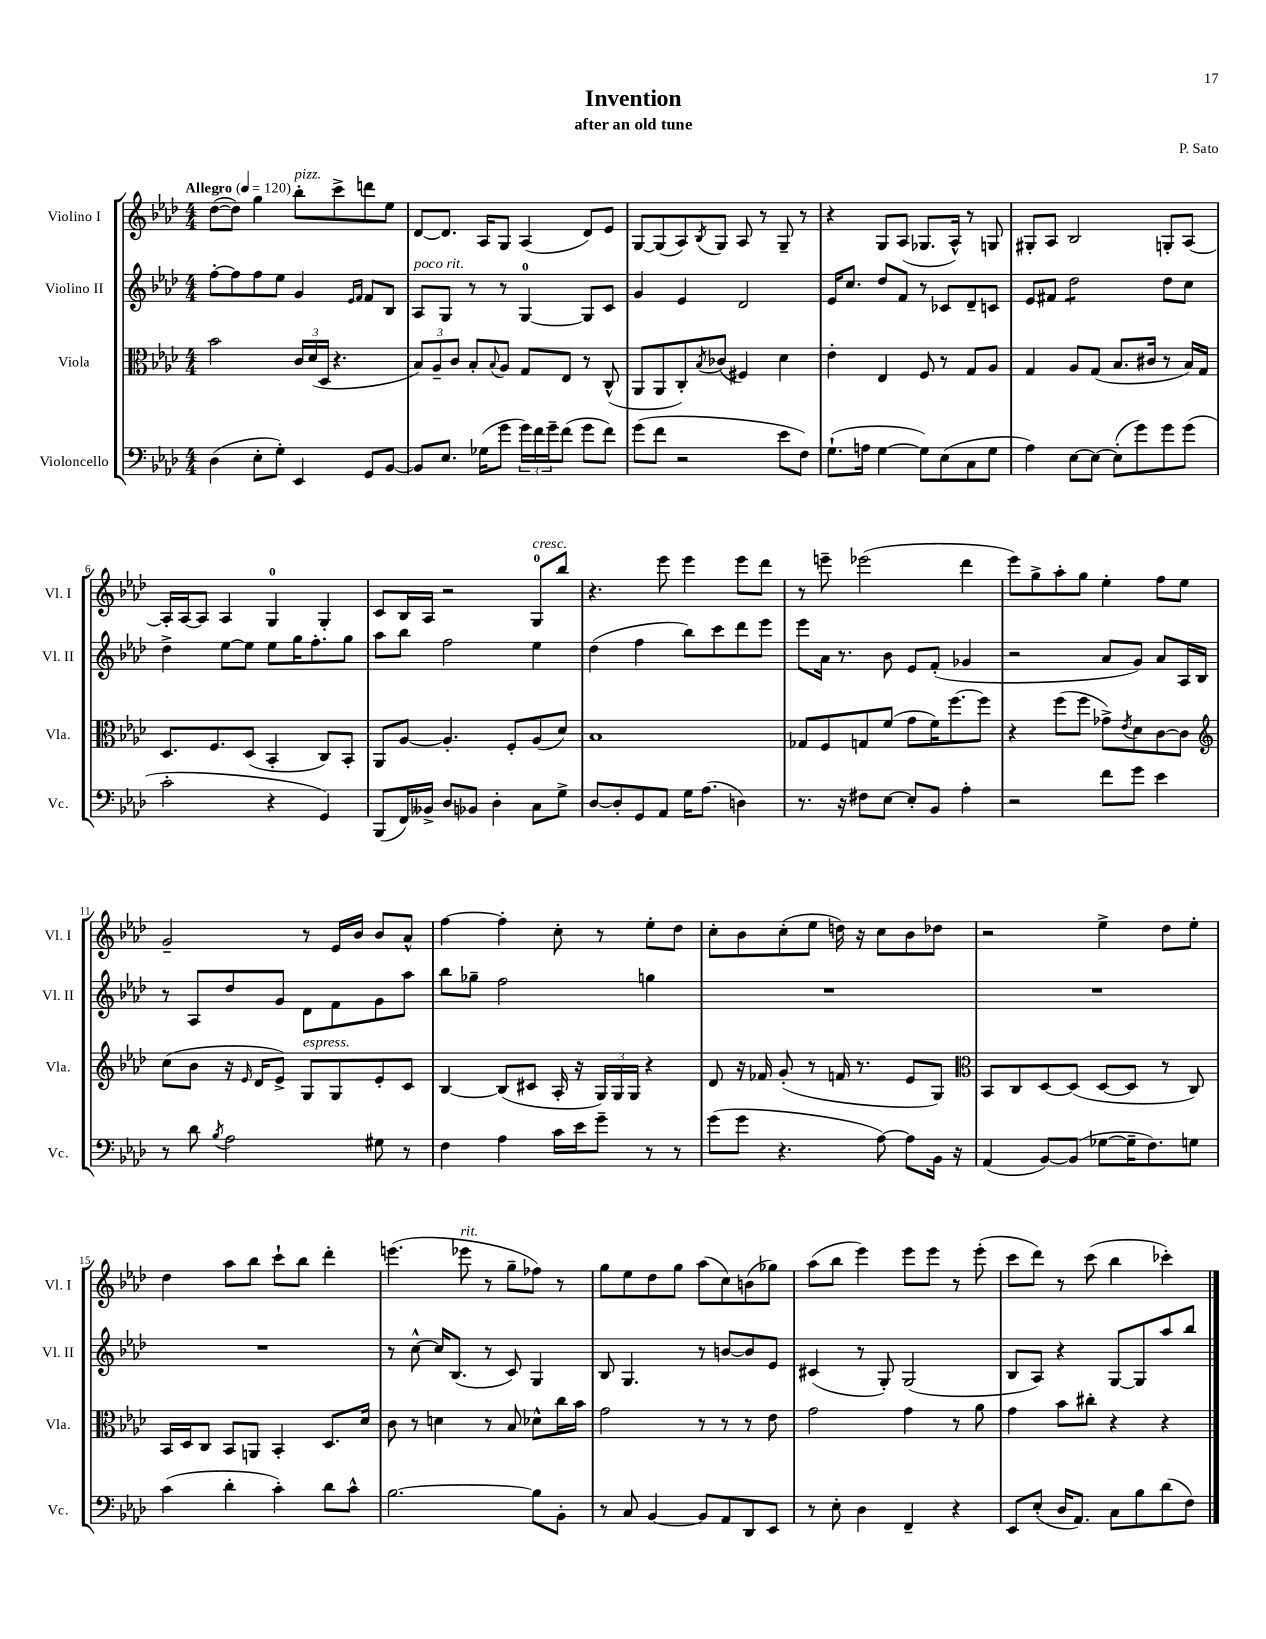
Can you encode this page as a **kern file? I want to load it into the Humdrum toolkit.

**kern	**kern	**kern	**kern
*staff4	*staff3	*staff2	*staff1
*clefF4	*clefC3	*clefG2	*clefG2
*k[b-e-a-d-]	*k[b-e-a-d-]	*k[b-e-a-d-]	*k[b-e-a-d-]
*M4/4	*M4/4	*M4/4	*M4/4
*MM120	*MM120	*MM120	*MM120
(4D-	2b-	[8ff'	([8dd-
.	.	8ff]	8dd-])
8E-'	.	8ff	4gg
8G')	.	8ee-	.
4EE-	24c	4g	8bb-'
.	(24d-	.	.
.	24D-	.	.
.	4.r	.	8ccc^
.	.	16qqe-	.
.	.	16qqf	.
8GG	.	8f	8ddd
[8BB-	.	8B-	8ee-
=	=	=	=
8BB-]	12B-)	8A-	[8d-
.	12A-~	.	.
8.E-	.	8G	8.d-]
.	12c	.	.
.	8B-'	8r	.
(16G-	.	.	16A-
.	8qqB-	.	.
8g	8A-	8r	8G
24g)	8G	[4G	(4A-
24f	.	.	.
24g~	.	.	.
(8f	8E-	.	.
8g	8r	8G]	8d-)
8f)	(8C^^	8c	8e-
=	=	=	=
(8g	8AA-	4g	[8G
8f	8AA-	.	(8G]
2r	8C')	4e-	8A-)
.	8qB-	.	8qB-
.	(8c-	.	8G
.	4F#)	2d-	8A-
.	.	.	8r
8e-	4d-	.	8G~
8F)	.	.	8r
=	=	=	=
(8.G`	4e-'	16e-	4r
.	.	8.cc	.
16A	.	.	.
[4G	4E-	8dd-	8G
.	.	8f	(8A-
8G])	8F	8r	8.G-
(8E-	8r	8c-	.
.	.	.	16A-^^)
8C	8G	8d-~	8r
8G	8A-	8c	8G
=	=	=	=
4A-)	4G	8e-	8G#'
.	.	8f#	8A-
[8E-	8A-	2dd-	2B-
8E-_	(8G	.	.
(8E-']	8.B-	.	.
8g)	.	.	.
.	16c#	.	.
8g	8r	8dd-	8G'
(8g	16B-)	8cc	[8A-
.	16G	.	.
=	=	=	=
2c'	8.D-	4dd-^	16A-']
.	.	.	[16A-
.	.	.	8A-]
.	8.F	.	.
.	.	[8ee-	4A-
.	(8D-	8ee-]	.
4r	4BB-'	8ee-	4G
.	.	16gg	.
.	.	8.ff'	.
4GG)	8C)	.	4G'
.	8BB-'	8gg	.
=	=	=	=
(8BBB-	8AA-	8aa-	8c
16FF)	[8A-	8bb-	16B-
16BB--^	.	.	16A-
8D-	4.A-']	2ff	2r
8BB-	.	.	.
4D-'	.	.	.
.	8F'	.	.
8C	(8A-	4ee-	8G
8G^	8d-)	.	8bb-
=	=	=	=
[8D-	1B-	(4dd-	4.r
8D-']	.	.	.
8GG	.	4ff	.
8AA-	.	.	8eee-
16G	.	8bb-)	4eee-
(8.A-	.	.	.
.	.	8ccc	.
4D)	.	8ddd-	8eee-
.	.	8eee-	8ddd-
=	=	=	=
8.r	8G-	8eee-	8r
.	8F	16a-	8eee~
16r	.	8.r	.
8F#	8G	.	(2eee-
[8E-	(8f	8b-	.
8E-']	8g	8e-	.
8BB-	16f)	(8f'	.
.	[8.ff	.	.
4A-'	.	4g-	4ddd-
.	8ff]	.	.
=	=	=	=
2r	4r	2r	8eee-)
.	.	.	8gg^
.	(8ff	.	8aa-'
.	8ff	.	8gg
8f	8g-^)	8a-	4ee-'
.	8qe-	.	.
8g	8d-	8g)	.
4e-	[8c	8a-	8ff
.	8c]	16A-	8ee-
.	.	16B-	.
=	=	=	=
*	*clefG2	*	*
8r	(8cc	8r	2g~
8d-	8b-	8A-	.
8qB-	.	.	.
2A-	16r	8dd-	.
.	16qqe-	.	.
.	16d-	.	.
.	8e-^)	8g	.
.	8G	8d-	8r
.	8G	8f	16e-
.	.	.	16b-
8G#	8e-'	8g	8b-
8r	8c	8aa-	8a-^^
=	=	=	=
4F	[4B-	8bb-	[4ff
.	.	8gg-~	.
4A-	(8B-]	2ff	4ff']
.	8c#	.	.
16c	16A-'	.	8cc'
16e-	16r	.	.
8g~	24G)	.	8r
.	24G	.	.
.	24G	.	.
8r	4r	4gg	8ee-'
8r	.	.	8dd-
=	=	=	=
(8g	8d-	1r	8cc'
8g	16r	.	8b-
.	16f-	.	.
4.r	(8g'	.	(8cc'
.	8r	.	8ee-
.	16f	.	16dd)
.	8.r	.	16r
[8A-)	.	.	8cc
8A-]	8e-	.	8b-
16BB-	8G)	.	8dd-
16r	.	.	.
=	=	=	=
*	*clefC3	*	*
(4AA-	8BB-	1r	2r
.	8C	.	.
[8BB-)	[8D-	.	.
(8BB-]	(8D-]	.	.
[8G-	[8D-	.	4ee-^
16G-~]	8D-]	.	.
8.F)	.	.	.
.	8r	.	8dd-
8G	8C)	.	8ee-'
=	=	=	=
(4c	16BB-	1r	4dd-
.	16D-	.	.
.	8C	.	.
4d-'	8BB-	.	8aa-
.	8AA	.	8bb-
4c')	4BB-'	.	8ccc`
.	.	.	8bb-
8d-	8.D-	.	4ddd-'
8c^^	.	.	.
.	16d-	.	.
=	=	=	=
[2.B-	8c	8r	(4.eee
.	8r	[8cc^^	.
.	4d	16cc]	.
.	.	(8.B-	.
.	.	.	8eee-
.	8r	8r	8r
.	8B-	8c)	8gg~
8B-]	8d-^^	4G	8ff-)
8BB-'	16cc	.	8r
.	16b-	.	.
=	=	=	=
8r	2g	8B-	8gg
8C	.	4.G	8ee-
[4BB-	.	.	8dd-
.	.	.	8gg
8BB-]	8r	8r	(8aa-
8AA-	8r	[8b	8cc)
8DD-	8r	8b]	(8b
8EE-	8e-	8e-	8gg-)
=	=	=	=
8r	2g	(4c#	(8aa-
8E-'	.	.	8bb-
4D-	.	8r	4eee-)
.	.	8G')	.
4FF~	4g	(2G	8eee-
.	.	.	8eee-
4r	8r	.	8r
.	8a-	.	(8eee-'
=	=	=	=
8EE-	4g	8B-	8ccc
(8E-'	.	8A-)	8ddd-)
16D-	8b-	4r	8r
8.AA-)	.	.	.
.	8cc#'	.	(8ccc
8C	4r	[8G	4bb-
8B-	.	8G]	.
(8d-	4r	8aa-	4ccc-')
8F)	.	8bb-	.
==	==	==	==
*-	*-	*-	*-
